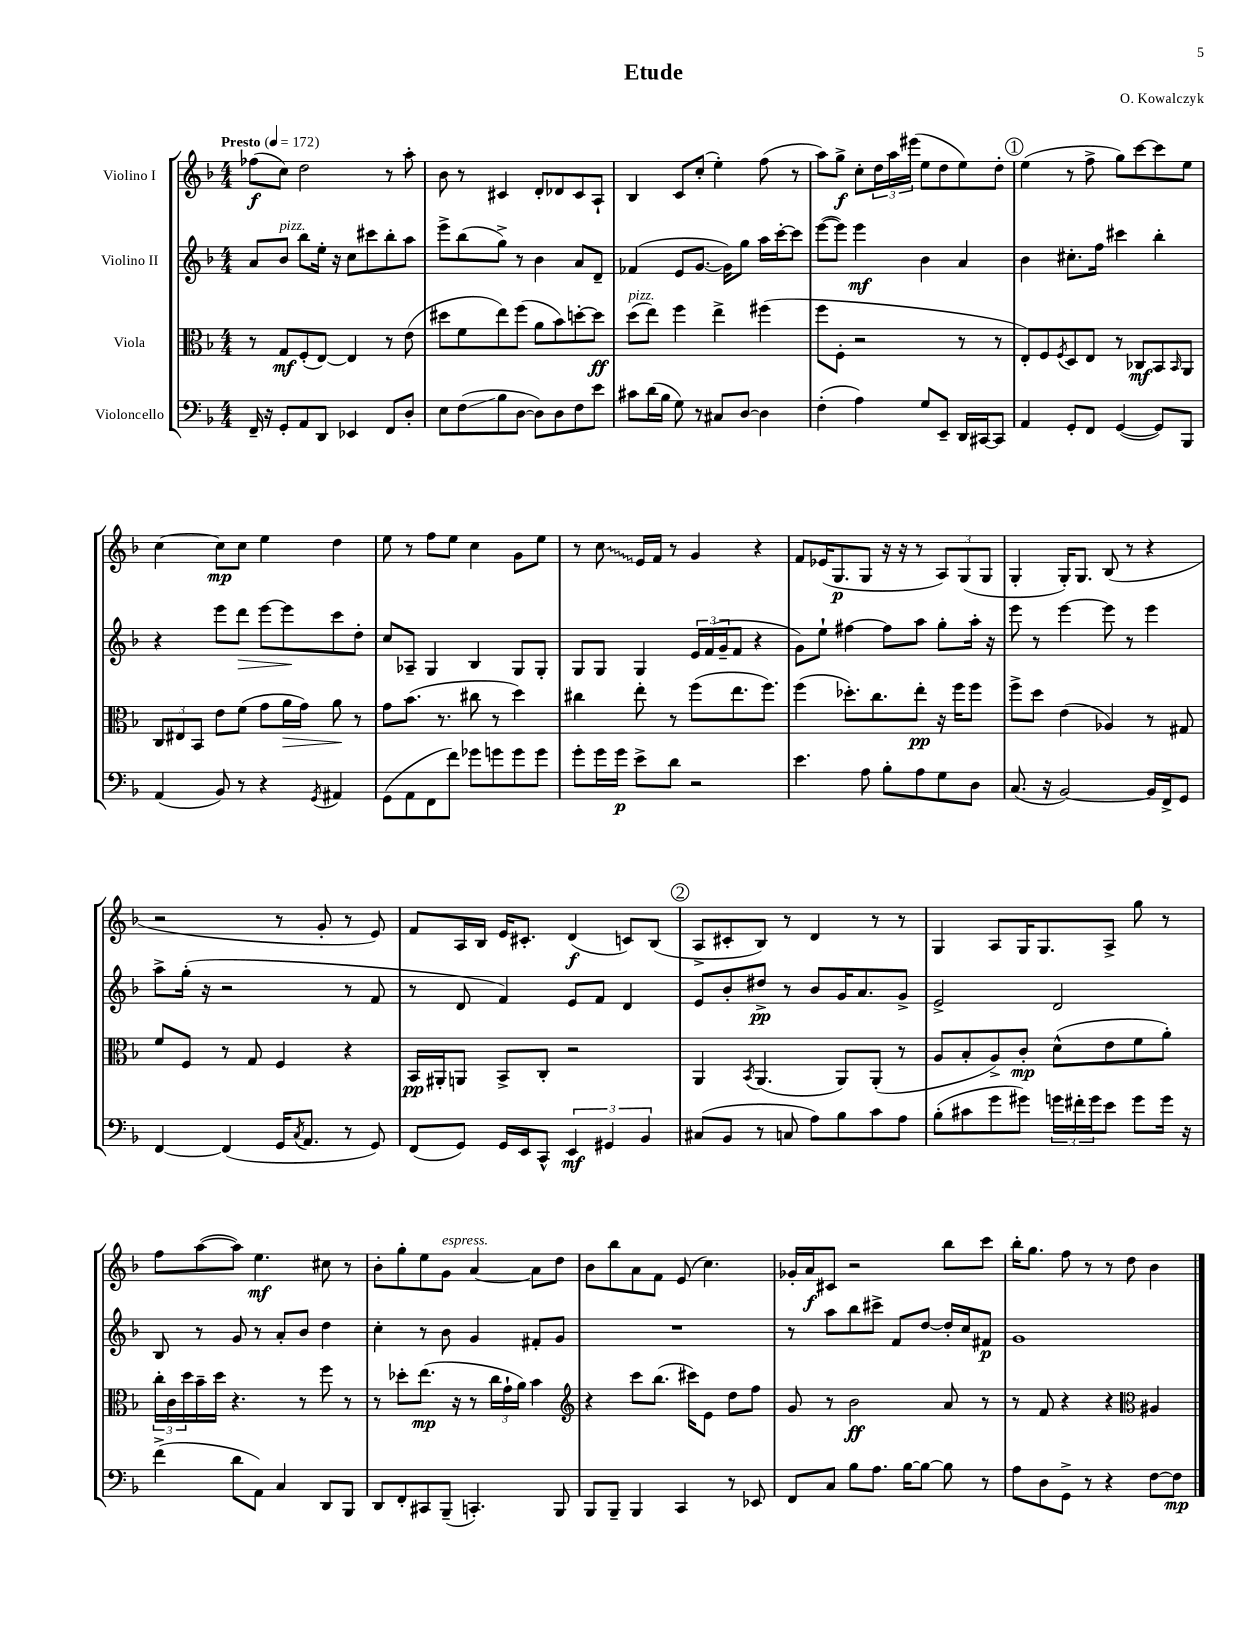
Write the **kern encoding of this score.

**kern	**kern	**kern	**kern
*staff4	*staff3	*staff2	*staff1
*clefF4	*clefC3	*clefG2	*clefG2
*k[b-]	*k[b-]	*k[b-]	*k[b-]
*M4/4	*M4/4	*M4/4	*M4/4
*MM172	*MM172	*MM172	*MM172
16FF~	8r	8a	(8ff-
16r	.	.	.
8GG'	8G	8b-	8cc)
8AA	(8F'	8bb-	2dd
8DD	[8E)	16ee'	.
.	.	16r	.
4EE-	4E]	8cc	.
.	.	8ccc#	.
8FF	8r	8bb-'	8r
8D'	(8e	8aa	8aa'
=	=	=	=
8E	8dd#	8eee^	8b-
(8F	8f	(8bb-	8r
8B-	8ee)	8gg^)	4c#
[8D	(8ff	8r	.
8D])	8a	4b-	8d'
8D	8b-)	.	8d-
8F	[8dd'	8a	8c#
8e	8dd]	8d~	8A`
=	=	=	=
8c#	(8dd	(4f-	4B-
(16d	8ee)	.	.
16B-	.	.	.
8G)	4ff	8e	8c
8r	.	[8.g	(8cc'
8C#	4ee^	.	4ee')
.	.	16g])	.
[8D	.	8gg	.
4D]	(4ff#	16aa	(8ff
.	.	[16ccc'	.
.	.	8ccc]	8r
=	=	=	=
(4F'	8ff	([8eee	8aa)
.	8F'	8eee])	8gg^
4A)	2r	4eee	8cc'
.	.	.	24dd
.	.	.	24aa
.	.	.	(24eee#
8G	.	4b-	8ee
8EE~	.	.	8dd
16DD	8r	4a	8ee)
[16CC#	.	.	.
8CC#]	8r	.	8dd'
=	=	=	=
4AA	8E')	4b-	(4ee
.	8F	.	.
.	8qF	.	.
8GG'	8D	8.cc#'	8r
8FF	8E	.	8ff^
.	.	16ff	.
([4GG	8r	4ccc#	8gg)
.	8C-	.	[8ccc
8GG])	8BB-	4bb-'	8ccc]
.	16qqBB-	.	.
8BBB-	8AA	.	8ee
=	=	=	=
(4AA	12C	4r	[4cc
.	12E#	.	.
.	12BB-	.	.
8BB-)	8e	8eee	8cc]
8r	(8f	8ddd	8cc
4r	8g	[8eee	4ee
.	16a	8eee]	.
.	16g)	.	.
8qGG	.	.	.
4AA#	8a	8ccc	4dd
.	8r	8dd'	.
=	=	=	=
(8GG	8g	8cc	8ee
8AA	(8.b-	8A-~	8r
8FF	.	4G	8ff
.	8.r	.	.
8f)	.	.	8ee
8g-	8cc#	4B-	4cc
8g	8r	.	.
8g	4dd)	8G	8g
8g	.	8G'	8ee
=	=	=	=
8g'	4cc#	8G	8r
16g	.	8G	8cc
16g	.	.	.
8e^	8ee'	4G	16e
.	.	.	16f
8d	8r	.	8r
2r	(8ff	24e	4g
.	.	(24f	.
.	.	24g~	.
.	8.ee	8f	.
.	.	4r	4r
.	8.ff)	.	.
=	=	=	=
4.e	(4ff	8g)	8f
.	.	8ee`	(16e-
.	.	.	8.G
.	8.dd-')	[4ff#	.
8A	.	.	8G
.	8.cc	.	.
8B-'	.	8ff#]	16r
.	.	.	16r
8A	8ee'	8aa	8r
8G	16r	8gg'	12A)
.	16ff	.	.
.	.	.	(12G
8D	8ff	16aa'	.
.	.	.	12G
.	.	16r	.
=	=	=	=
(8.C	8ff^	8eee	4G'
.	8dd	8r	.
16r	.	.	.
[2BB-)	(4e	[4eee	16G')
.	.	.	8.G
.	4A-)	8eee]	(8B-
.	.	8r	8r
16BB-]	8r	4eee	4r
16FF^	.	.	.
8GG	8G#	.	.
=	=	=	=
[4FF	8f	8aa^	2r
.	8F	(16gg'	.
.	.	16r	.
(4FF]	8r	2r	.
.	8G	.	.
16GG	4F	.	8r
8qC	.	.	.
8.AA	.	.	.
.	.	.	8g'
8r	4r	8r	8r
8GG)	.	8f	8e)
=	=	=	=
(8FF	16BB-	8r	8f
.	16AA#'	.	.
8GG)	8AA	8d	16A
.	.	.	16B-
16GG	8BB-^	4f)	16e
16EE	.	.	8.c#'
8CC^^	8C'	.	.
6EE	2r	8e	(4d
.	.	8f	.
6GG#	.	.	.
.	.	4d	8c)
6BB-	.	.	.
.	.	.	(8B-
=	=	=	=
(8C#	4AA	8e	8A^
8BB-	.	8b-'	8c#'
.	8qBB-	.	.
8r	(4.AA	8dd#^	8B-)
8C	.	8r	8r
8A)	.	8b-	4d
8B-	8AA)	16g	.
.	.	8.a	.
8c	(8AA'	.	8r
8A	8r	8g^	8r
=	=	=	=
(8B-'	8A	2e^	4G
8c#	8B-'	.	.
8g	8A^)	.	8A
8g#)	8c'	.	16G
.	.	.	8.G
24g	(8d^^	2d	.
24f#'	.	.	.
24g	.	.	.
8e	8e	.	8A^
8g	8f	.	8gg
16g	8a')	.	8r
16r	.	.	.
=	=	=	=
(4f^	24cc'	8B-	8ff
.	24c	.	.
.	24dd	.	.
.	16b-~	8r	([8aa
.	16dd	.	.
8d	4.r	8g	8aa])
8AA)	.	8r	4.ee
4C	.	8a'	.
.	8r	8b-	.
8DD	8ff	4dd	8cc#
8BBB-	8r	.	8r
=	=	=	=
8DD	8r	4cc'	8b-'
8FF'	8dd-'	.	8gg'
8CC#	(8.ee	8r	8ee
(8BBB-~	.	8b-	8g
.	16r	.	.
4.CC')	8r	4g	[4a
.	24cc	.	.
.	24g`	.	.
.	24a)	.	.
.	4b-	8f#'	8a]
8BBB-	.	8g	8dd
=	=	=	=
*	*clefG2	*	*
8BBB-	4r	1r	8b-
8BBB-~	.	.	8bb-
4BBB-	8ccc	.	8a
.	(8.bb-	.	8f
4CC	.	.	(8e
.	16ccc#)	.	.
.	8e	.	4.cc)
8r	8dd	.	.
8EE-	8ff	.	.
=	=	=	=
8FF	8g	8r	16g-'
.	.	.	16a
8C	8r	8aa	8c#
8B-	2b-	8bb-	2r
8.A	.	8ccc#^	.
.	.	8f	.
[16B-	.	.	.
8B-_	.	[8dd	.
8B-]	8a	16dd']	8bb-
.	.	16cc	.
8r	8r	8f#	8ccc
=	=	=	=
8A	8r	1g	16bb-'
.	.	.	8.gg
8D	8f	.	.
8GG^	4r	.	8ff
8r	.	.	8r
4r	4r	.	8r
.	.	.	8dd
*	*clefC3	*	*
[8F	4A#	.	4b-
8F]	.	.	.
==	==	==	==
*-	*-	*-	*-
